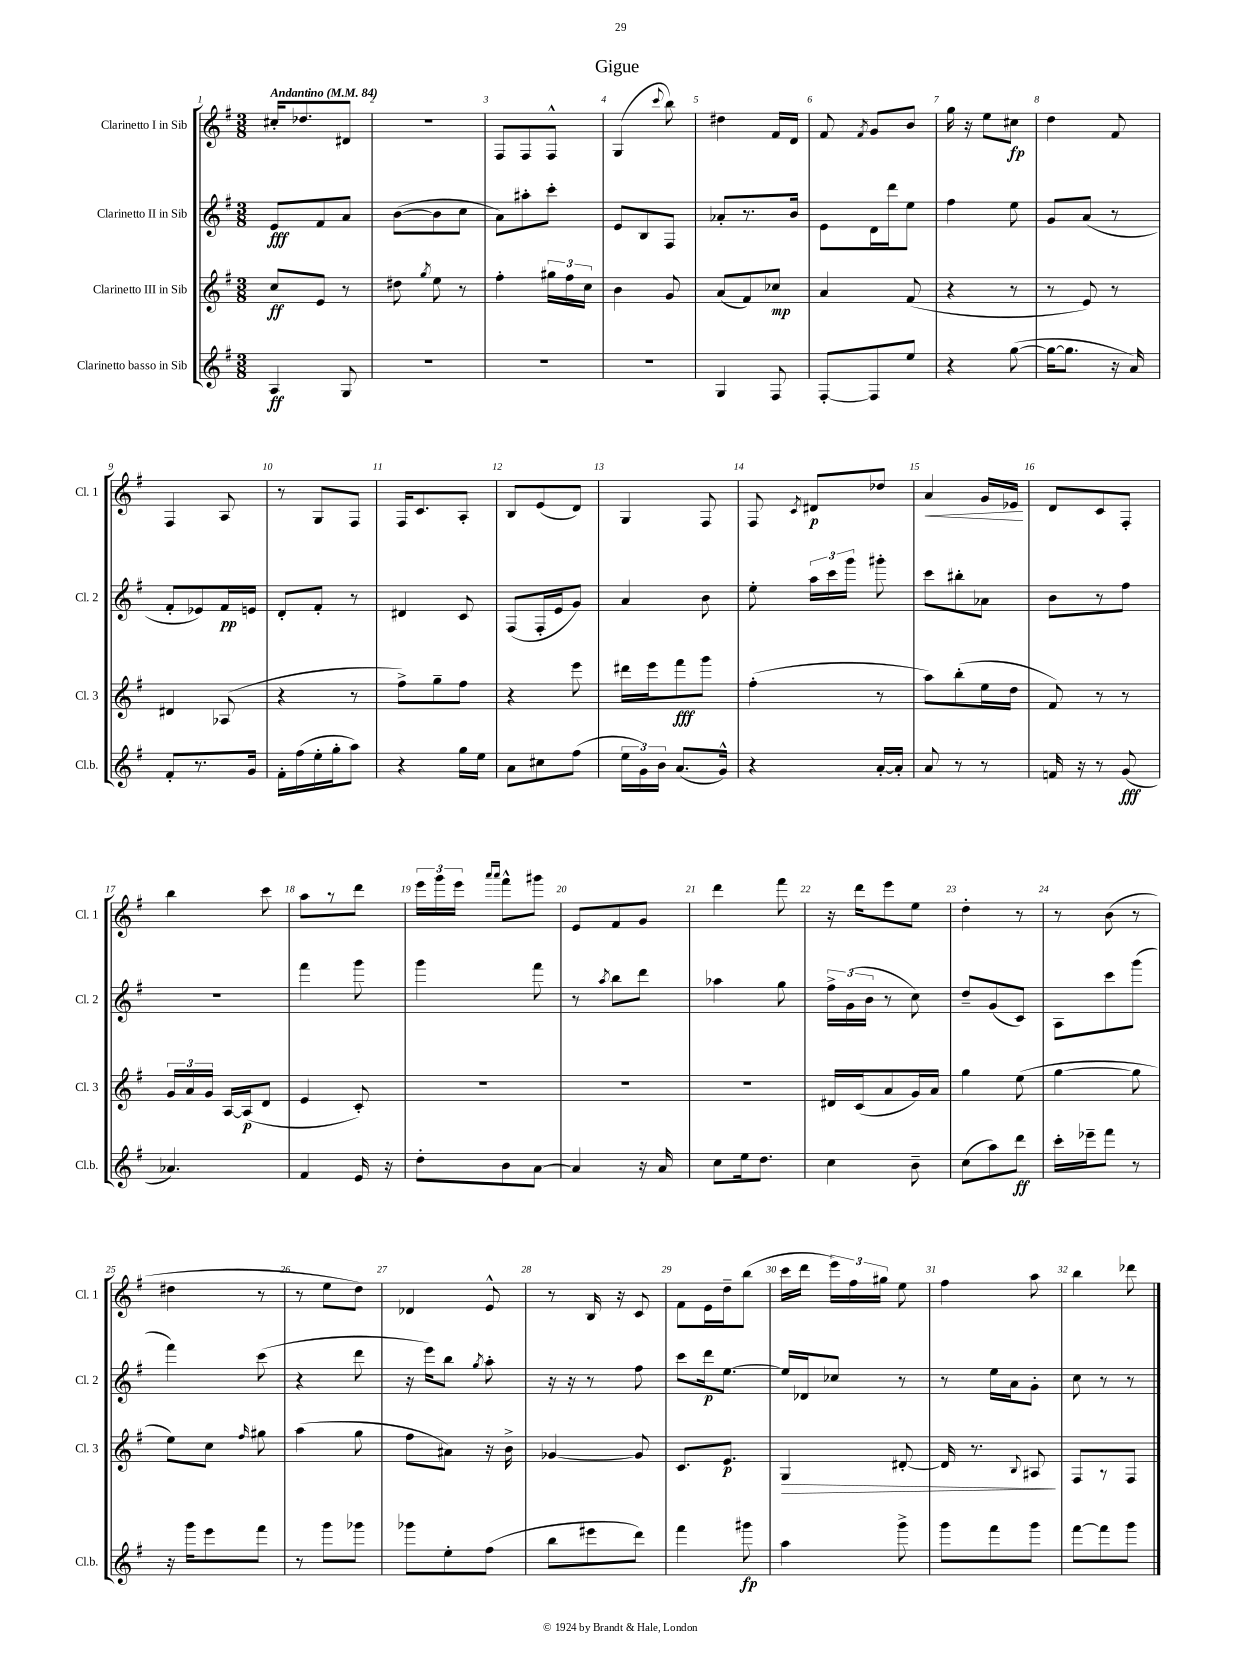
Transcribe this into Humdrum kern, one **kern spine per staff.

**kern	**kern	**kern	**kern
*staff4	*staff3	*staff2	*staff1
*clefG2	*clefG2	*clefG2	*clefG2
*k[f#]	*k[f#]	*k[f#]	*k[f#]
*M3/8	*M3/8	*M3/8	*M3/8
*MM84	*MM84	*MM84	*MM84
4A/	8cc/L	8e/L	16cc#'/LK
.	.	.	8.dd-/
.	8e/J	8f#/	.
8G/	8r	8a/J	8d#/J
=	=	=	=
4.r	8dd#\	([8b\L	4.r
.	8qgg/	.	.
.	8ee\	8b\]	.
.	8r	8cc\J	.
=	=	=	=
4.r	4ff#'\	8a\L)	8F#/L
.	.	8aa#'\	8F#/
.	24gg#\LL	8ccc'\J	8F#^^/J
.	24ff#\	.	.
.	24cc\JJ	.	.
=	=	=	=
4.r	4b\	8e/L	(4G/
.	.	8B/	.
.	.	.	8qqccc/
.	8g/	8F#/J	8bb\)
=	=	=	=
4G/	(8a/L	8a-'/L	4dd#\
.	8f#/)	8.r	.
8F#/	8cc-/J	.	16f#/LL
.	.	16b/Jk	16d/JJ
=	=	=	=
[8F#'/L	4a/	8e\L	8f#/
.	.	.	8qf#/
8F#/]	.	16d\L	8g/L
.	.	16ddd\J	.
8ee/J	(8f#/	8ee\J	8b/J
=	=	=	=
4r	4r	4ff#\	16gg\
.	.	.	16r
.	.	.	8ee\L
([8gg\	8r	8ee\	8cc#\J
=	=	=	=
16gg\_LK	8r	8g/L	4dd\
8.gg\]J	.	.	.
.	8e/)	(8a/J	.
16r	8r	8r	8f#/
16a/)	.	.	.
=	=	=	=
8f#'/L	4d#/	8f#'/L	4F#/
8.r	.	8e-/)	.
.	(8A-/	16f#/L	8A/
16g/Jk	.	16e/JJ	.
=	=	=	=
16f#'\LL	4r	8d'/L	8r
(16ff#\	.	.	.
16ee'\	.	8f#'/J	8G/L
16gg'\J	.	.	.
8aa\J)	8r	8r	8F#/J
=	=	=	=
4r	8ff#^\L)	4d#/	16F#/LK
.	.	.	8.c/
.	8gg~\	.	.
16gg\LL	8ff#\J	8c/	8A'/J
16ee\JJ	.	.	.
=	=	=	=
8a\L	4r	(8F#/L	8B/L
8cc#\	.	16F#'/L	(8e/
.	.	16e/J	.
(8ff#\J	8eee\	8g/J)	8d/J)
=	=	=	=
24ee\LL	16ddd#\LL	4a/	4G/
24g\)	.	.	.
.	16eee\J	.	.
24b\JJ	.	.	.
(8.a/L	8fff#\	.	.
.	8ggg\J	8b\	8F#/
16g^^/Jk)	.	.	.
=	=	=	=
4r	(4ff#'\	8ee'\	8F#/
.	.	.	8qc/
.	.	24aa\LL	8d#/L
.	.	24ccc\	.
.	.	24ggg\JJ	.
[16a'/LL	8r	8ggg#'\	8dd-/J
16a'/]JJ	.	.	.
=	=	=	=
8a/	8aa\L)	8ccc\L	4a/
8r	(8bb'\	8bb#'\	.
8r	16ee\L	8a-\J	16g/LL
.	16dd\JJ	.	16e-/JJ
=	=	=	=
16f/	8f#/)	8b\L	8d/L
16r	.	.	.
8r	8r	8r	8c/
(8g/	8r	8ff#\J	8F#'/J
=	=	=	=
4.a-/)	24g/LL	4.r	4bb\
.	24a/	.	.
.	24g/JJ	.	.
.	[16A/LL	.	.
.	(16A/]J	.	.
.	8d/J	.	8ccc\
=	=	=	=
4f#/	4e/	4fff#\	8aa\L
.	.	.	8r
16e/	8c'/)	8ggg\	8ddd\J
16r	.	.	.
=	=	=	=
8dd'\L	4.r	4ggg\	24eee\LL
.	.	.	24ggg\
.	.	.	24eee\JJ
.	.	.	16qqaaa/LL
.	.	.	16qqaaa/JJ
8b\	.	.	8fff#^^\L
[8a\J	.	8fff#\	8ggg#\J
=	=	=	=
4a/]	4.r	8r	8e/L
.	.	8qaa/	.
.	.	8bb\L	8f#/
16r	.	8ddd\J	8g/J
16a/	.	.	.
=	=	=	=
8cc\L	4.r	4aa-\	4ddd\
16ee\k	.	.	.
8.dd\J	.	.	.
.	.	8gg\	8fff#\
=	=	=	=
4cc\	16d#/LL	24ff#^\LL	16r
.	.	(24g\	.
.	(16c/J	.	16ddd\LK
.	.	24b\JJ	.
.	8a/	8r	8eee\
8b~\	16g/L)	8cc\)	8ee\J
.	16a/JJ	.	.
=	=	=	=
(8cc\L	4gg\	8dd~/L	4dd'\
8aa\)	.	(8g/	.
8ddd\J	(8ee\	8c/J)	8r
=	=	=	=
16ccc'\LL	[4gg\	8A\L	8r
16eee-~\J	.	.	.
8fff#\J	.	8ccc\	(8b\
8r	8gg\]	(8ggg\J	8r
=	=	=	=
16r	8ee\L)	4fff#\)	4dd#\
16ggg\LK	.	.	.
8eee\	8cc\J	.	.
.	16qqff#/	.	.
8fff#\J	8gg#\	(8ccc\	8r
=	=	=	=
8r	(4aa\	4r	8r
8ggg\L	.	.	8ee\L
8ggg-\J	8gg\	8ddd\	8dd\J)
=	=	=	=
8ggg-\L	8ff#\L	16r	4d-/
.	.	16eee\LK)	.
8ee'\	8a#\J)	8bb\J	.
.	.	8qgg/	.
(8ff#\J	16r	8aa'\	8e^^/
.	16b^\	.	.
=	=	=	=
8bb\L	[4g-/	16r	8r
.	.	16r	.
8eee#\	.	8r	16B/
.	.	.	16r
8ddd\J)	8g-/]	8ff#\	8c/
=	=	=	=
4fff#\	8.c/L	8ccc\L	8f#\L
.	.	16ddd\k	16e\L
.	8.e/J	[8.ee\J	16dd~\J
8ggg#\	.	.	(8bb\J
=	=	=	=
4aa\	4G/	16ee/]LL	16ccc\LL
.	.	16d-/J	16ddd\JJ
.	.	8cc-/J	24eee\LL)
.	.	.	24ff#\
.	.	.	24gg#\JJ
8ggg^\	[8d#'/	8r	8ee\
=	=	=	=
8ggg\L	16d#/]	8r	4ff#\
.	8.r	.	.
8fff#\	.	16ee\LL	.
.	.	16a\J	.
.	8qqB/	.	.
8ggg\J	8A#/	8g'\J	8aa\
=	=	=	=
[8fff#\L	8F#/L	8cc\	4bb\
8fff#\]	8r	8r	.
8ggg\J	8F#/J	8r	8ddd-\
==	==	==	==
*-	*-	*-	*-
